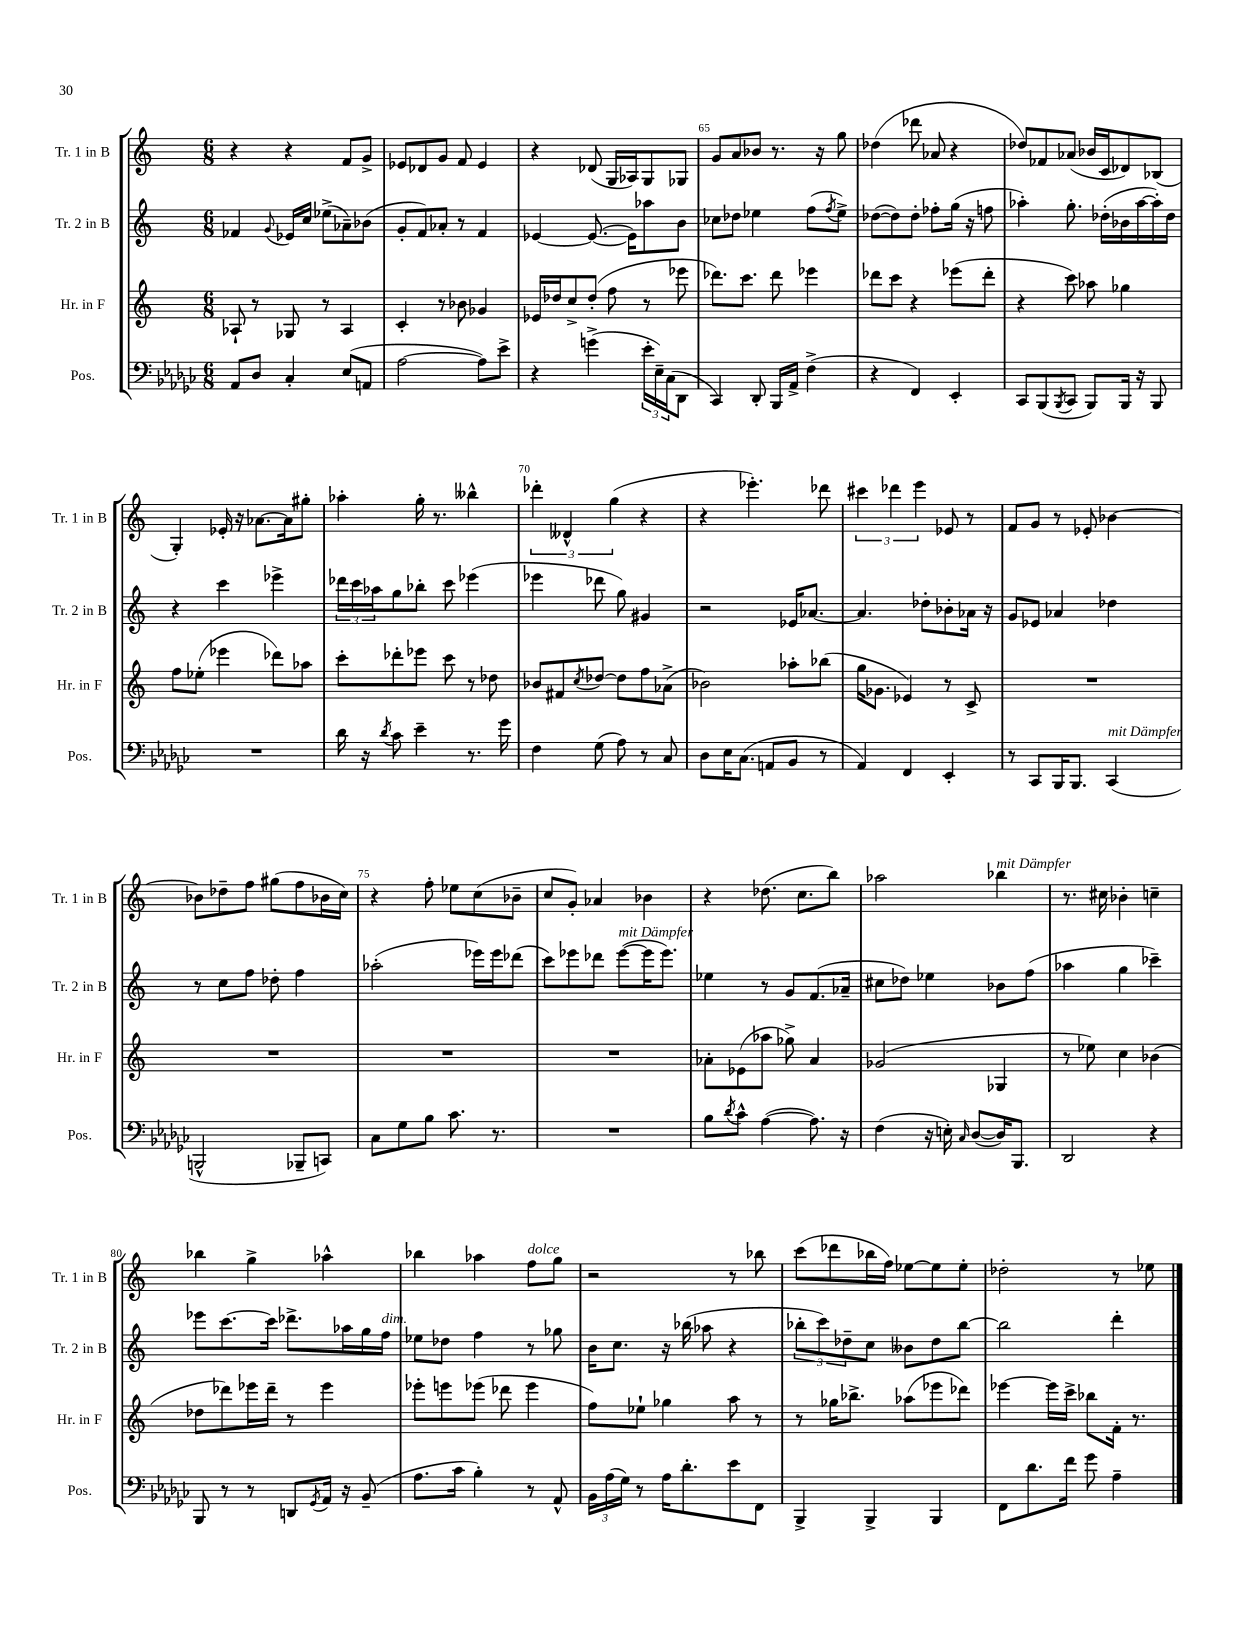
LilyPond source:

<<
\new StaffGroup <<
\new Staff = "s0" \with { instrumentName = "Tr. 1 in B" shortInstrumentName = "Tr. 1 in B" } {
    \clef treble \key c \major \numericTimeSignature \time 6/8
    r4 r4 f'8 g'8-> |
    ees'8 des'8 g'8 f'8 ees'4 |
    r4 des'8( g16 aes16) g8 ges8 |
    g'8 a'8 bes'8 r8. r16 g''8 |
    des''4( des'''8 aes'8 r4 |
    des''8) fes'8 aes'8( bes'16 c'16 des'8) bes8( |
    g4-.) ees'16-. r16 aes'8.~ aes'16 gis''8-. |
    aes''4-. g''16-. r8. beses''4-^ |
    \tuplet 3/2 { des'''4-. deses'4-^ g''4( } r4 |
    r4 ees'''4.-.) des'''8 |
    \tuplet 3/2 { cis'''4 des'''4 e'''4 } ees'8 r8 |
    f'8 g'8 r8 ees'8-. bes'4~ |
    bes'8 des''8-- f''8 gis''8( f''8 bes'16 c''16) |
    r4 f''8-. ees''8 c''8( bes'8-- |
    c''8 g'8-.) aes'4 bes'4 |
    r4 des''8.( c''8. b''8) |
    aes''2 bes''4^\markup { \italic "mit Dämpfer" } |
    r8. cis''16 bes'4-. c''4-- |
    bes''4 g''4-> aes''4-^ |
    bes''4 aes''4 f''8^\markup { \italic "dolce" } g''8 |
    r2 r8 bes''8 |
    c'''8( des'''8 bes''16 f''16) ees''8~ ees''8 ees''8-. |
    des''2-. r8 ees''8 \bar "|." |
}
\new Staff = "s1" \with { instrumentName = "Tr. 2 in B" shortInstrumentName = "Tr. 2 in B" } {
    \clef treble \key c \major \numericTimeSignature \time 6/8
    fes'4 \appoggiatura { g'8 } ees'16 c''16 ees''8->( aes'8--) bes'8( |
    g'8-. f'8) aes'8-. r8 f'4 |
    ees'4~ ees'8.~( ees'16) aes''8 b'8 |
    ces''8 des''8 ees''4 f''8( \acciaccatura { f''8 } ees''8->) |
    des''8~( des''8) des''8-. fes''8-. g''16( r16 f''8 |
    aes''4-.) g''8.-. des''16-.( bes'16 aes''16~ aes''16-.) des''16 |
    r4 c'''4 ees'''4-> |
    \tuplet 3/2 { des'''16 c'''16 aes''16 } g''8 bes''8-. c'''8 ees'''4( |
    ees'''4 des'''8 g''8) gis'4 |
    r2 ees'16 aes'8.~ |
    aes'4. des''8-. bes'8-. aes'16 r16 |
    g'8 ees'8 aes'4 des''4 |
    r8 c''8 f''8 des''8-. f''4 |
    aes''2-.( ees'''16) ees'''16 des'''8( |
    c'''8) ees'''8 des'''8 ees'''8~^\markup { \italic "mit Dämpfer" }( ees'''16 ees'''8.) |
    ees''4 r8 g'8 f'8.( aes'16-- |
    cis''8 des''8) ees''4 bes'8 f''8( |
    aes''4 g''4 ces'''4--) |
    ees'''8 c'''8.~ c'''16 des'''8.-> aes''16 g''16 f''16^\markup { \italic "dim." } |
    ees''8 des''8 f''4 r8 ges''8 |
    b'16 c''8. r16 bes''16( aes''8 r4 |
    \tuplet 3/2 { bes''8-. c'''8) des''8-- } c''8 beses'8 des''8 bes''8~ |
    bes''2 d'''4-. \bar "|." |
}
\new Staff = "s2" \with { instrumentName = "Hr. in F" shortInstrumentName = "Hr. in F" } {
    \clef treble \key c \major \numericTimeSignature \time 6/8
    aes8-! r8 ges8 r8 aes4 |
    c'4-. r8 bes'8 ges'4 |
    ees'16 des''16 c''8-> des''8-.( f''8 r8 ees'''8 |
    des'''8.) c'''8. des'''8 ees'''4 |
    des'''8 c'''8 r4 ees'''8( des'''8-. |
    r4 c'''8) aes''8 ges''4 |
    f''8 ees''8-.( ees'''4 des'''8) aes''8 |
    c'''8-. des'''8-. ees'''8 c'''8 r8 des''8 |
    bes'8 fis'8 \acciaccatura { c''8 } des''8~ des''8 f''8 aes'8->( |
    bes'2) aes''8-. bes''8( |
    g''16 ges'8. ees'4) r8 c'8-> |
    R2. |
    R2. |
    R2. |
    R2. |
    aes'8-. ees'8( aes''8 ges''8->) aes'4 |
    ges'2( ges4 |
    r8 ees''8) c''4 bes'4( |
    des''8 des'''8) ees'''16 des'''16-- r8 ees'''4 |
    ees'''8-. e'''8 ees'''8( des'''8 ees'''4 |
    f''8) ees''8-! ges''4 a''8 r8 |
    r8 ges''16 bes''8.-> aes''8( ees'''8 des'''8) |
    ees'''4~ ees'''16 c'''16-> bes''8 f'16-. r8. \bar "|." |
}
\new Staff = "s3" \with { instrumentName = "Pos." shortInstrumentName = "Pos." } {
    \clef bass \key ges \major \numericTimeSignature \time 6/8
    aes,8 des8 ces4-. ees8( a,8 |
    aes2~ aes8) ees'8-> |
    r4 g'4->( \tuplet 3/2 { ees'16-. ees16--) ces16( } des,8 |
    ces,4) des,8-. bes,,16 aes,16-> f4->( |
    r4 f,4) ees,4-. |
    ces,8 bes,,8( \acciaccatura { bes,,8 } ces,8 bes,,8) bes,,16 r16 bes,,8 |
    R2. |
    des'16 r16 \acciaccatura { des'8 } ces'8 ees'4-- r8. ges'16 |
    f4 ges8( aes8) r8 ces8 |
    des8 ees16 ces8.( a,8 bes,8 r8 |
    aes,4) f,4 ees,4-. |
    r8 ces,8 bes,,16 bes,,8. ces,4^\markup { \italic "mit Dämpfer" }( |
    b,,2-^ bes,,8-- c,8) |
    ces8 ges8 bes8 ces'8. r8. |
    R2. |
    bes8 \acciaccatura { des'8 } ces'8-^ aes4~( aes8.) r16 |
    f4( r16 e16-.) \grace { ces16 } des8~( des16) bes,,8. |
    des,2 r4 |
    bes,,8 r8 r8 d,8 \acciaccatura { ges,8 } aes,16 r16 bes,8--( |
    aes8. ces'16 bes4-.) r8 aes,8-^ |
    \tuplet 3/2 { bes,16 aes16( ges16) } r8 aes16 des'8.-. ees'8 f,8 |
    bes,,4-> bes,,4-> bes,,4 |
    f,8 des'8. f'16 ges'8 aes4-- \bar "|." |
}
>>
>>
\layout { \context { \Score currentBarNumber = #62 \override BarNumber.break-visibility = ##(#f #t #t) barNumberVisibility = #(every-nth-bar-number-visible 5) } }
